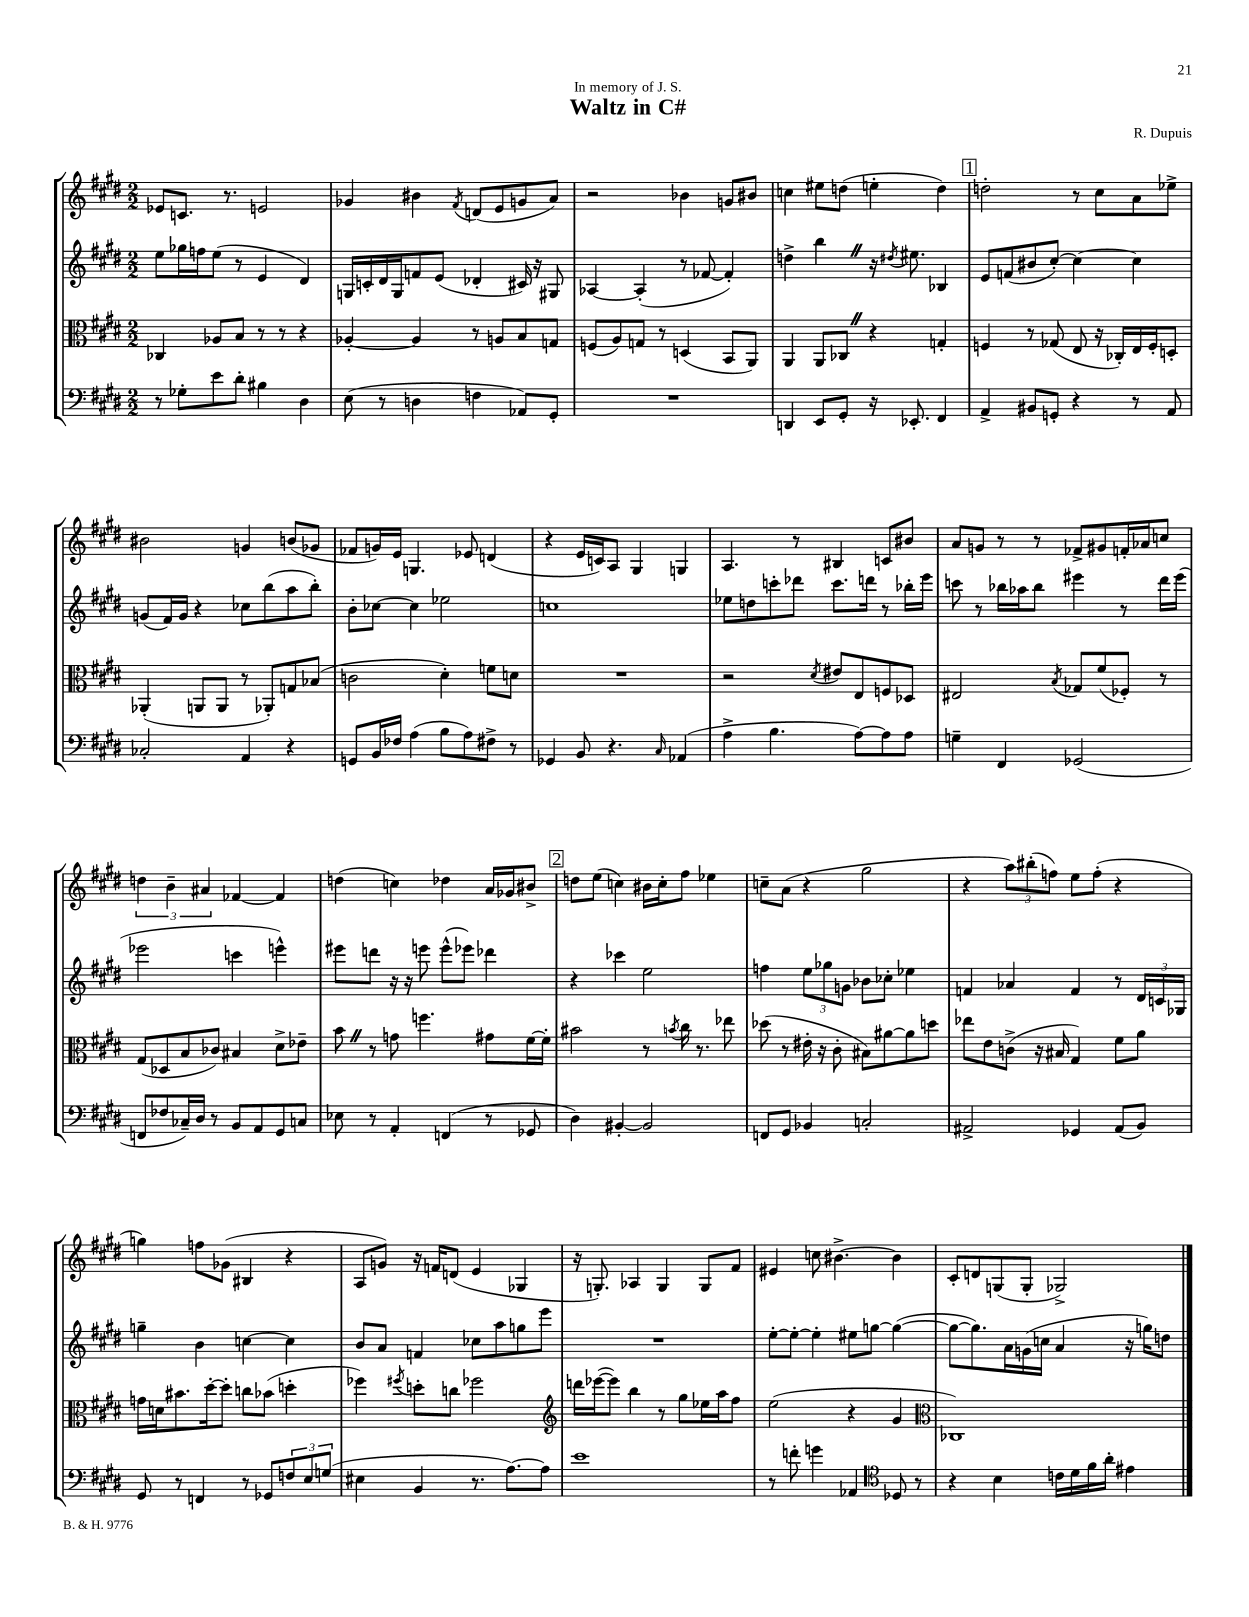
\header { title = "Waltz in C#" composer = "R. Dupuis" dedication = "In memory of J. S." }
<<
\new StaffGroup <<
\new Staff = "s0" {
    \clef treble \key e \major \numericTimeSignature \time 2/2
    ees'8 c'8. r8. e'2 |
    ges'4 bis'4 \acciaccatura { fis'8 } d'8( e'8 g'8 a'8) |
    r2 bes'4 g'8 bis'8 |
    c''4 eis''8 d''8( e''4-. d''4) |
    \mark \markup { \box "1" } d''2-. r8 cis''8 a'8 ees''8-> |
    bis'2 g'4 b'8( ges'8 |
    fes'8 g'16) e'16 g4. ees'8 d'4( |
    r4 e'16 c'16) a8 gis4 g4 |
    a4. r8 bis4 c'8 bis'8 |
    a'8 g'8 r8 r8 fes'8-> gis'8 f'16-. aes'16 c''8 |
    \tuplet 3/2 { d''4 b'4-- ais'4 } fes'4~ fes'4 |
    d''4( c''4) des''4 a'16 ges'16 bis'8-> |
    \mark \markup { \box "2" } d''8 e''8( c''4) bis'16 c''16-. fis''8 ees''4 |
    c''8-- a'8( r4 gis''2 |
    r4 \tuplet 3/2 { a''8) bis''8-.( f''8) } e''8 f''8-.( r4 |
    g''4) f''8 ges'8( bis4 r4 |
    a8 g'8) r16 f'16 d'8( e'4 ges4 |
    r16 g8.-.) aes4 g4 g8 fis'8 |
    eis'4 c''8 bis'4.~-> bis'4 |
    cis'8-. d'8 g8( g8-. ges2->) \bar "|." |
}
\new Staff = "s1" {
    \clef treble \key e \major \numericTimeSignature \time 2/2
    e''8 ges''16 f''16 e''8( r8 e'4 dis'4) |
    g16 c'16-. dis'16 g16 f'8 e'8( des'4-. cis'16) r16 gis8 |
    aes4~ aes4-.( r8 fes'8~ fes'4-.) |
    d''4-> b''4 \once \override BreathingSign.text = \markup { \musicglyph "scripts.caesura.straight" } \breathe r16 \acciaccatura { dis''8 } eis''8. bes4 |
    \mark \markup { \box "1" } e'8 f'8( bis'8 cis''8~-.) cis''4~ cis''4 |
    g'8( fis'16) g'16 r4 ces''8 b''8( a''8 b''8-.) |
    b'8-. ces''8~ ces''4 ees''2 |
    c''1 |
    ees''8 d''8 c'''8-. des'''8 c'''8. d'''16 r8 bes''16-. e'''16 |
    c'''8 r8 bes''16 aes''16 bes''8 eis'''4 r8 dis'''16 eis'''16( |
    ees'''2 c'''4 e'''4-^) |
    eis'''8 d'''8 r16 r16 e'''8 e'''8-^( ees'''8) des'''4 |
    \mark \markup { \box "2" } r4 ces'''4 e''2 |
    f''4 \tuplet 3/2 { e''8 ges''8 g'8 } bes'8 ces''8-. ees''4 |
    f'4 aes'4 f'4 r8 \tuplet 3/2 { dis'16 c'16 ges16 } |
    g''4-- b'4 c''4~ c''4 |
    b'8 a'8 f'4 ces''8 a''8 g''8 e'''8 |
    R1 |
    e''8~-. e''8~-. e''4-. eis''8 g''8~ g''4~( |
    g''8~ g''8.) a'16 g'16( c''16 a'4 r16 g''16) d''8 \bar "|." |
}
\new Staff = "s2" {
    \clef alto \key e \major \numericTimeSignature \time 2/2
    ces4 aes8 b8 r8 r8 r4 |
    aes4~-. aes4 r8 a8 b8 g8 |
    f8( a8) g8 r8 d4( b,8 a,8) |
    a,4 a,8 ces8 \once \override BreathingSign.text = \markup { \musicglyph "scripts.caesura.straight" } \breathe r4 g4-. |
    \mark \markup { \box "1" } f4 r8 ges8( e8 r16 ces16-.) e16 f16-. d8-. |
    aes,4-.( a,8 a,8 r8 aes,8-.) g8 bes8( |
    c'2 dis'4-.) f'8 d'8 |
    R1 |
    r2 \acciaccatura { dis'8 } eis'8 e8 f8 des8 |
    eis2 \acciaccatura { b8 } ges8 fis'8( fes8-.) r8 |
    gis8( des8 b8 ces'8) bis4 dis'8-> ees'8-- |
    b'8 \once \override BreathingSign.text = \markup { \musicglyph "scripts.caesura.straight" } \breathe r8 g'8 f''4. gis'8 fis'16~ fis'16-. |
    \mark \markup { \box "2" } bis'2 r8 \acciaccatura { b'8 } cis''16 r8. ees''8 |
    des''8( r8 eis'16-. r16 cis'8-. bis8) ais'8~ ais'8 d''8 |
    ees''8 e'8 c'8->( r16 bis16 gis4) fis'8 a'8 |
    g'16 d'16 bis'8. dis''16~-. dis''8-. c''8 bes'8( d''4-. |
    fes''4) \acciaccatura { fis''8 } d''8-. c''8 fes''2 |
    \clef treble d'''16 ees'''16~( ees'''8) b''4 r8 gis''8 ees''16 a''16 fis''8 |
    e''2( r4 gis'4 |
    \clef alto ces1) \bar "|." |
}
\new Staff = "s3" {
    \clef bass \key e \major \numericTimeSignature \time 2/2
    r8 ges8-. e'8 dis'8-. bis4 dis4 |
    e8( r8 d4 f4 aes,8) gis,8-. |
    R1 |
    d,4 e,8 gis,8-. r16 ees,8.-. fis,4 |
    \mark \markup { \box "1" } a,4-> bis,8 g,8-. r4 r8 a,8 |
    ces2-. a,4 r4 |
    g,8 b,16 fes16 a4( b8 a8) fis8-> r8 |
    ges,4 b,8 r4. \grace { cis16 } aes,4( |
    a4-> b4. a8~) a8 a8 |
    g4-- fis,4 ges,2( |
    f,8 fes8 ces16--) dis16 r8 b,8 a,8 gis,8 c8 |
    ees8 r8 a,4-. f,4( r8 ges,8 |
    \mark \markup { \box "2" } dis4) bis,4~-. bis,2 |
    f,8 gis,8 bes,4 c2-. |
    ais,2-> ges,4 ais,8( b,8) |
    gis,8 r8 f,4 r8 ges,8 \tuplet 3/2 { f8 e8 g8( } |
    eis4 b,4 r8. a8.~) a8 |
    e'1 |
    r8 f'8-. g'4 aes,4 \clef tenor des8 r8 |
    r4 b4 c'16 dis'16 fis'16 a'16-. eis'4 \bar "|." |
}
>>
>>
\layout { \context { \Score \remove "Bar_number_engraver" } }
